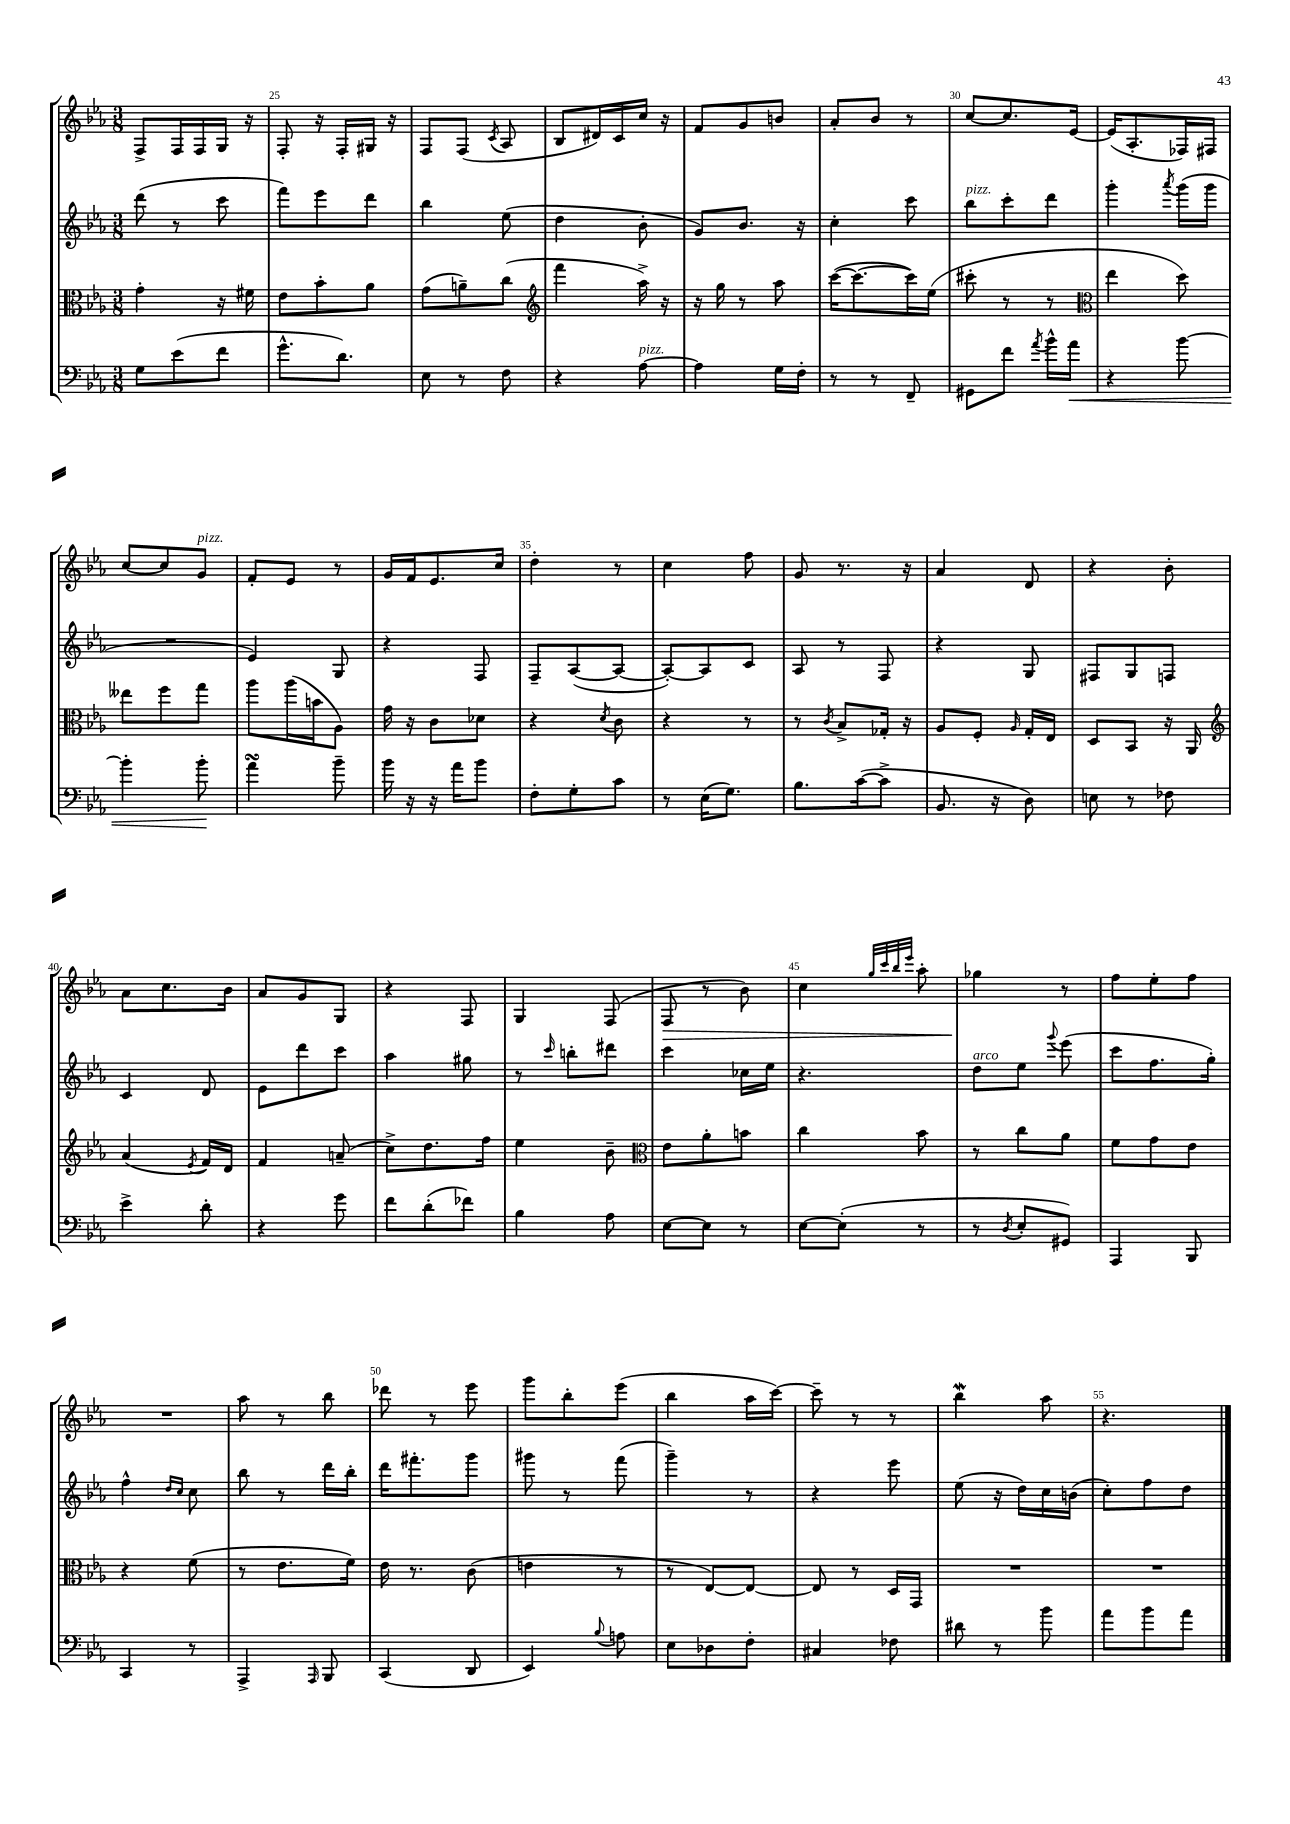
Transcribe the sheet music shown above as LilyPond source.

<<
\new StaffGroup <<
\new Staff = "s0" {
    \clef treble \key ees \major \numericTimeSignature \time 3/8
    \autoBeamOff f8[-> f16 f16 g16] r16 |
    f8-. r16 f16[-. gis16] r16 |
    f8[ f8]( \acciaccatura { c'8 } aes8 |
    bes8[ dis'16) c'16 c''16] r16 |
    f'8[ g'8 b'8] |
    aes'8[-. bes'8] r8 |
    c''8[~ c''8. ees'16]~ |
    ees'16[( aes8.-. fes16) fis16] |
    c''8[~ c''8 g'8]^\markup { \italic "pizz." } |
    f'8[-. ees'8] r8 |
    g'16[ f'16 ees'8. c''16] |
    d''4-. r8 |
    c''4 f''8 |
    g'8 r8. r16 |
    aes'4 d'8 |
    r4 bes'8-. |
    aes'8[ c''8. bes'16] |
    aes'8[ g'8 g8] |
    r4 f8 |
    g4 f8( |
    f8\> r8 bes'8) |
    c''4 \grace { g''32[ c'''32 bes''32 ees'''32] } aes''8-. |
    ges''4\! r8 |
    f''8[ ees''8-. f''8] |
    R4. |
    aes''8 r8 bes''8 |
    des'''8 r8 ees'''8 |
    g'''8[ bes''8-. ees'''8]( |
    bes''4 aes''16[ c'''16]~) |
    c'''8-- r8 r8 |
    bes''4\mordent aes''8 |
    r4. \bar "|." |
}
\new Staff = "s1" {
    \clef treble \key ees \major \numericTimeSignature \time 3/8
    \autoBeamOff d'''8( r8 c'''8 |
    f'''8[) ees'''8 d'''8] |
    bes''4 ees''8( |
    d''4 bes'8-. |
    g'8[) bes'8.] r16 |
    c''4-. c'''8 |
    bes''8[^\markup { \italic "pizz." } c'''8-. d'''8] |
    g'''4-. \acciaccatura { aes'''8 } g'''16[( g'''16] |
    R4. |
    ees'4) g8 |
    r4 f8 |
    f8[-- aes8~( aes8]~ |
    aes8[~-.) aes8 c'8] |
    aes8 r8 f8 |
    r4 g8 |
    fis8[ g8 f8] |
    c'4 d'8 |
    ees'8[ d'''8 c'''8] |
    aes''4 gis''8 |
    r8 \grace { c'''16 } b''8[-. dis'''8] |
    c'''4 ces''16[ ees''16] |
    r4. |
    d''8[^\markup { \italic "arco" } ees''8] \appoggiatura { g'''8 } ees'''8( |
    c'''8[ f''8. g''16]-.) |
    f''4-^ \grace { d''16[ c''16] } c''8 |
    bes''8 r8 d'''16[ bes''16]-. |
    d'''16[ fis'''8.-. g'''8] |
    gis'''8 r8 f'''8( |
    g'''4--) r8 |
    r4 ees'''8 |
    ees''8( r16 d''16[) c''16 b'16]( |
    c''8[-.) f''8 d''8] \bar "|." |
}
\new Staff = "s2" {
    \clef alto \key ees \major \numericTimeSignature \time 3/8
    \autoBeamOff g'4-. r16 fis'16 |
    ees'8[ bes'8-. aes'8] |
    g'8[( a'8--) c''8]( |
    \clef treble f'''4 aes''16->) r16 |
    r16 g''16 r8 aes''8 |
    c'''16[~( c'''8.~ c'''16) ees''16]( |
    cis'''8-. r8 r8 |
    \clef alto ees''4 d''8) |
    eeses''8[ f''8 g''8] |
    aes''8[ aes''16( b'16 aes8]) |
    g'16 r16 c'8[ des'8] |
    r4 \acciaccatura { d'8 } c'8 |
    r4 r8 |
    r8 \acciaccatura { c'8 } bes8[-> ges16]-. r16 |
    aes8[ f8]-. \grace { aes16 } g16[-. ees16] |
    d8[ bes,8] r16 aes,16 |
    \clef treble aes'4( \acciaccatura { ees'8 } f'16[) d'16] |
    f'4 a'8--( |
    c''8[->) d''8. f''16] |
    ees''4 bes'8-- |
    \clef alto ees'8[ aes'8-. b'8] |
    c''4 bes'8 |
    r8 c''8[ aes'8] |
    f'8[ g'8 ees'8] |
    r4 f'8( |
    r8 ees'8.[ f'16]) |
    ees'16 r8. c'8( |
    e'4 r8 |
    r8 ees8[~) ees8]~ |
    ees8 r8 d16[ g,16] |
    R4. |
    R4. \bar "|." |
}
\new Staff = "s3" {
    \clef bass \key ees \major \numericTimeSignature \time 3/8
    \autoBeamOff g8[ ees'8( f'8] |
    g'8.[-^ d'8.]) |
    ees8 r8 f8 |
    r4 aes8~^\markup { \italic "pizz." } |
    aes4 g16[ f16]-. |
    r8 r8 f,8-- |
    gis,8[ f'8] \acciaccatura { aes'8 } bes'16[-^ aes'16]\< |
    r4 bes'8~ |
    bes'4-. bes'8-.\! |
    aes'4\turn bes'8-- |
    bes'16 r16 r16 aes'16[ bes'8] |
    f8[-. g8-. c'8] |
    r8 ees16[( g8.]) |
    bes8.[ c'16~( c'8]-> |
    bes,8. r16 d8) |
    e8 r8 fes8 |
    ees'4-> d'8-. |
    r4 g'8 |
    f'8[ d'8-.( fes'8]) |
    bes4 aes8 |
    ees8[~ ees8] r8 |
    ees8[~ ees8]-.( r8 |
    r8 \acciaccatura { d8 } ees8[-. gis,8]) |
    aes,,4 bes,,8 |
    c,4 r8 |
    aes,,4-> \grace { aes,,16 } bes,,8 |
    c,4( d,8 |
    ees,4) \appoggiatura { bes8 } a8 |
    ees8[ des8 f8]-. |
    cis4 fes8 |
    dis'8 r8 bes'8 |
    aes'8[ bes'8 aes'8] \bar "|." |
}
>>
>>
\layout { \context { \Score currentBarNumber = #24 \override BarNumber.break-visibility = ##(#f #t #t) barNumberVisibility = #(every-nth-bar-number-visible 5) } }
